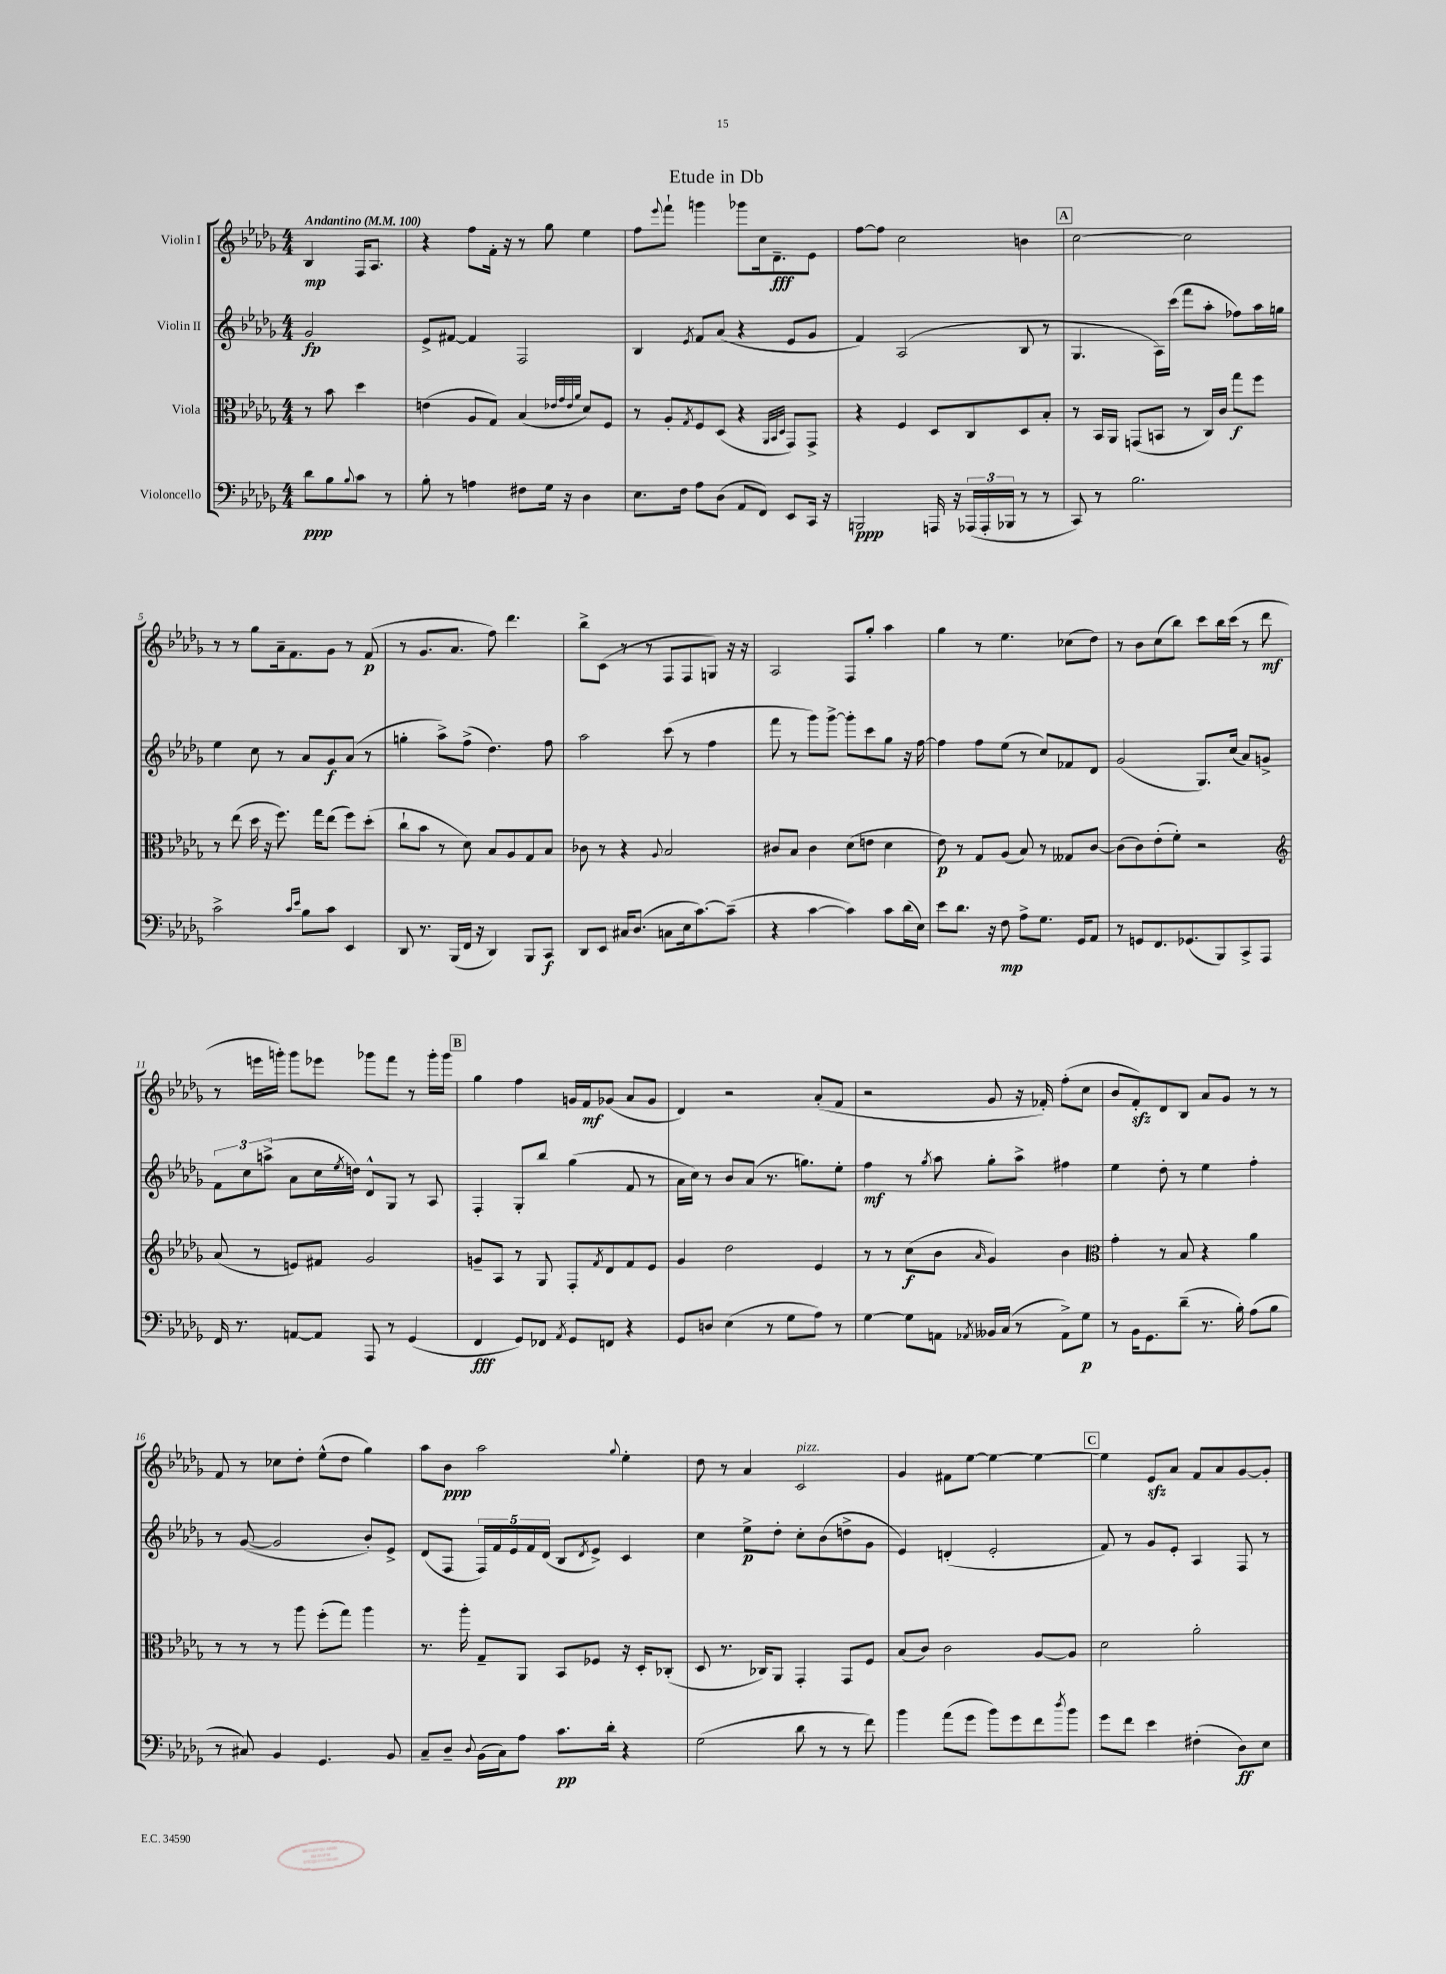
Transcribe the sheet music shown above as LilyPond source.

\header { title = "Etude in Db" }
<<
\new StaffGroup <<
\new Staff = "s0" \with { instrumentName = "Violin I" } {
    \clef treble \key des \major \numericTimeSignature \time 4/4 \partial 2 \tempo "Andantino" 4 = 100
    bes4\mp f16 aes8. |
    r4 f''8 f'16-. r16 r8 ges''8 ees''4 |
    f''8 \appoggiatura { ees'''8 } f'''8-! g'''4 ges'''8 c''16 des'8.--\fff ees'8 |
    f''8~ f''8 c''2 b'4 |
    \mark \markup { \box "A" } c''2~ c''2 |
    r8 r8 ges''8 aes'16-- f'8. ges'8 r8 f'8\p( |
    r8 ges'8. aes'8. f''8) des'''4. |
    bes''8-> c'8( r8 r8 f8 f8 g8) r16 r16 |
    aes2 f8 ges''8-. aes''4 |
    ges''4 r8 ees''4. ces''8( des''8) |
    r8 bes'8 c''8( bes''8) c'''8 bes''16 c'''16( r8 des'''8\mf |
    r8 e'''16 g'''16-.) g'''8 ees'''8 ges'''8 f'''8 r8 ges'''16-. ges'''16 |
    \mark \markup { \box "B" } ges''4 f''4 g'16 f'16\mf ges'8( aes'8 ges'8 |
    des'4) r2 aes'8-.( f'8 |
    r2 ges'8 r16 fes'16-.) f''8-.( c''8 |
    bes'8 f'8-.\sfz) des'8 bes8 aes'8 ges'8 r8 r8 |
    f'8 r8 ces''8 des''8-. ees''8-^( des''8 ges''4) |
    aes''8 bes'8\ppp aes''2 \appoggiatura { ges''8 } ees''4-. |
    des''8 r8 aes'4 c'2^\markup { \italic "pizz." } |
    ges'4 fis'8 ees''8~ ees''4~ ees''4~ |
    \mark \markup { \box "C" } ees''4 ees'8\sfz aes'8 f'8 aes'8 ges'8~ ges'8-. \bar "|." |
}
\new Staff = "s1" \with { instrumentName = "Violin II" } {
    \clef treble \key des \major \numericTimeSignature \time 4/4 \partial 2
    ges'2\fp |
    ees'8-> fis'8~ fis'4 f2 |
    bes4 \acciaccatura { ees'8 } f'8 aes'8( r4 ees'8 ges'8 |
    f'4) aes2( bes8 r8 |
    \mark \markup { \box "A" } ges4. aes16) c'''16( f'''8 aes''8-. fes''8) aes''16 g''16 |
    ees''4 c''8 r8 aes'8 ges'8\f aes'8( r8 |
    g''4-. aes''8->) f''8->( des''4.) f''8 |
    aes''2 c'''8( r8 f''4 |
    f'''8 r8 ges'''8) ges'''8~-> ges'''8-. c'''8 ges''8 r16 f''16~ |
    f''4 f''8 ees''8( r8 c''8) fes'8 des'8 |
    ges'2( ges8.) c''16( aes'8) g'8-> |
    \tuplet 3/2 { f'8 c''8 a''8->( } aes'8 c''16 \acciaccatura { ees''8 } d''16) des'8-^ ges8 r8 aes8 |
    \mark \markup { \box "B" } f4-. ges8-. bes''8 ges''4( f'8 r8 |
    aes'16 c''16) r8 bes'8 aes'8( r8. g''8.) ees''8-. |
    f''4\mf r8 \acciaccatura { ges''8 } aes''8 ges''8-. aes''8-> fis''4 |
    ees''4 des''8-. r8 ees''4 f''4-. |
    r8 ges'8~( ges'2 bes'8-.) ees'8-> |
    des'8( f8 \tuplet 5/4 { f16) f'16 ees'16 f'16 des'16( } bes8 \acciaccatura { des'8 } ees'8->) c'4 |
    c''4 ees''8->\p des''8-. c''8-. bes'8( d''8-> ges'8 |
    ees'4) d'4-.( ees'2-. |
    \mark \markup { \box "C" } f'8) r8 ges'8 ees'8-. aes4 f8 r8 \bar "|." |
}
\new Staff = "s2" \with { instrumentName = "Viola" } {
    \clef alto \key des \major \numericTimeSignature \time 4/4 \partial 2
    r8 bes'8 des''4 |
    e'4( aes8 ges8) bes4( \grace { ees'32 ges'32 ees'32 aes'32 } des'8) f8 |
    r8 aes8-. \acciaccatura { ges8 } f8 des8( r4 \grace { aes,32 bes,32 des32 } ges,8) ges,8-> |
    r4 f4 des8 c8 des8 bes8-. |
    \mark \markup { \box "A" } r8 bes,16 aes,16 g,8( b,8 r8 c16) c'16 ges''8\f f''8 |
    r8 ees''8( des''16 r16 f''8.) ges''16 ees''8( f''8) des''8-.( |
    c''8-! bes'8 r8 des'8) bes8 aes8 ges8 bes8 |
    ces'8 r8 r4 \appoggiatura { aes8 } bes2 |
    cis'8 bes8 cis'4 des'8( e'8 des'4 |
    ees'8\p) r8 ges8 aes8( bes8) r8 geses8 c'8~ |
    c'8( c'8) ees'8-.( f'8-.) r2 |
    \clef treble aes'8( r8 e'8) fis'8 ges'2 |
    \mark \markup { \box "B" } g'8-- aes8 r8 ges8 f8-. \acciaccatura { f'8 } des'8 f'8 ees'8 |
    ges'4 des''2 ees'4 |
    r8 r8 c''8\f( bes'8 \grace { aes'16 } ges'4) bes'4 |
    \clef alto ges'4-. r8 bes8 r4 aes'4 |
    r8 r8 r8 aes''8 f''8-.( ges''8) aes''4 |
    r8. aes''16-. ges8-- aes,8 bes,8 fes8 r16 des16-. ces8-.( |
    des8 r8. ces16) aes,8 ges,4-. ges,8 f8 |
    bes8( c'8) c'2 aes8~ aes8 |
    \mark \markup { \box "C" } des'2 aes'2-. \bar "|." |
}
\new Staff = "s3" \with { instrumentName = "Violoncello" } {
    \clef bass \key des \major \numericTimeSignature \time 4/4 \partial 2
    des'8\ppp bes8 \appoggiatura { bes8 } c'8 r8 |
    bes8-. r8 a4 fis8 ges16 r16 des4 |
    ees8. f16 aes8 des8( aes,8 f,8) ees,8 c,16 r16 |
    b,,2\ppp a,,16 r16 \tuplet 3/2 { aes,,16( aes,,16-. bes,,16 } r8 r8 |
    \mark \markup { \box "A" } c,8) r8 bes2. |
    c'2-> \grace { c'16 ees'16 } bes8 c'8 ees,4 |
    des,8 r8. bes,,16( f,16 r16 des,4) bes,,8 c,8\f |
    des,8 ees,8 cis16 des8.( c8 ees16 c'8.~) c'8--( |
    r4 c'4~ c'4) c'8 des'16( ees16) |
    ees'8 des'8. r16 f8\mp aes8-> ges8. ges,16 aes,8 |
    r8 g,8 f,8. ges,8.( bes,,8) c,8-> aes,,8 |
    f,16 r8. a,8~ a,8 aes,,8 r8 ges,4( |
    \mark \markup { \box "B" } f,4\fff ges,8) fes,8 \acciaccatura { aes,8 } ges,8 f,8 r4 |
    ges,8 d8 ees4( r8 ges8 aes8) r8 |
    ges4~ ges8 a,8 \acciaccatura { aes,8 } beses,16 c16( r8 aes,8->) ges8\p |
    r8 bes,16 ges,8. des'8--( r8. bes16-.) aes8( bes8 |
    r8 cis8) bes,4 ges,4. bes,8 |
    c8-- des8-- \appoggiatura { des8 } bes,16( c16) aes8 c'8.\pp des'16-. r4 |
    ges2( des'8 r8 r8 f'8) |
    bes'4 aes'8( ges'8 bes'8) ges'8 f'8 \acciaccatura { des''8 } bes'8 |
    \mark \markup { \box "C" } ges'8 f'8 ees'4 fis4-.( des8\ff) ees8 \bar "|." |
}
>>
>>
